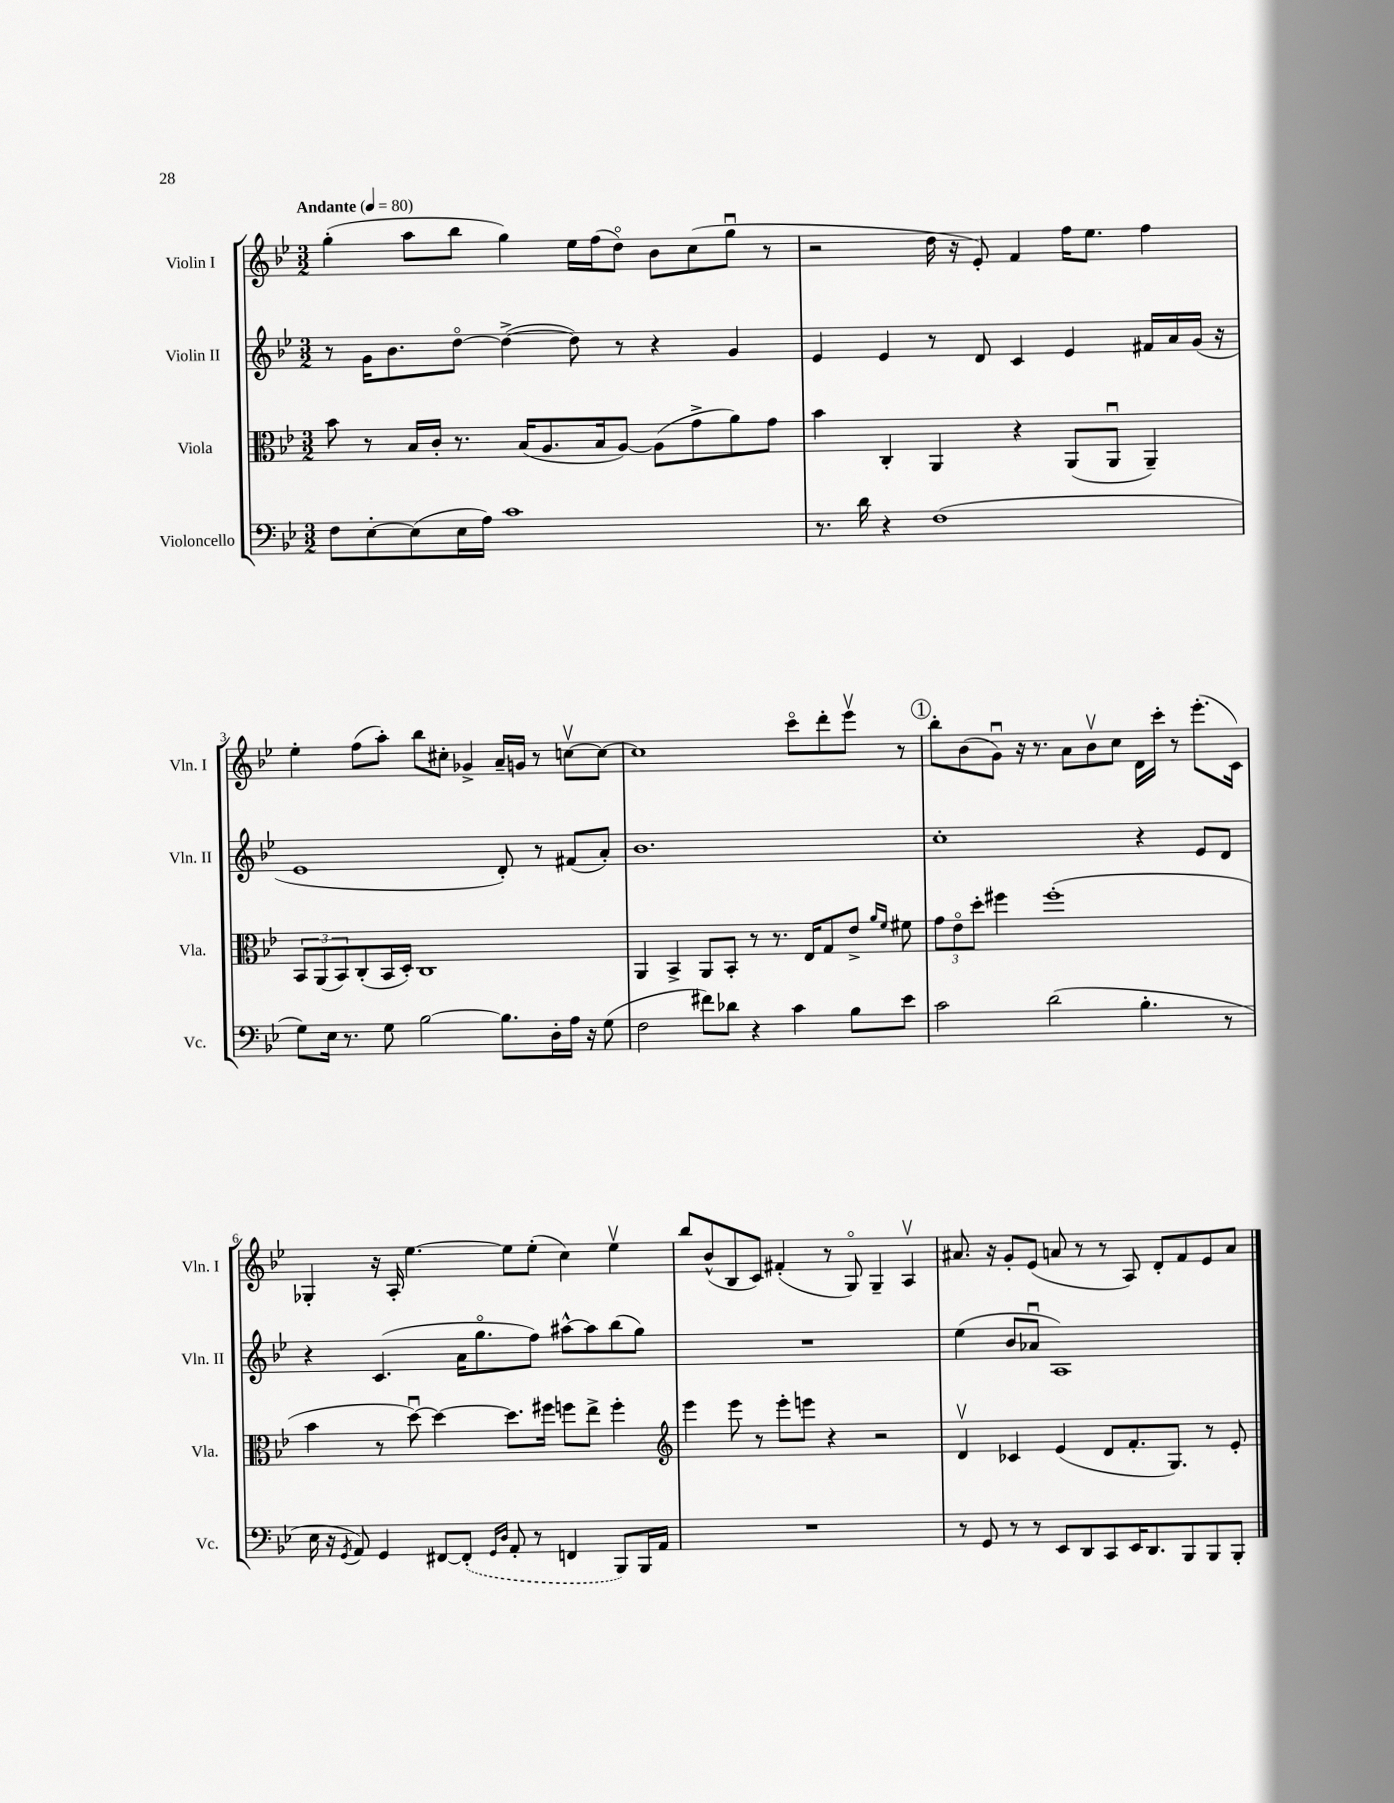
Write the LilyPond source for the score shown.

<<
\new StaffGroup <<
\new Staff = "s0" \with { instrumentName = "Violin I" shortInstrumentName = "Vln. I" } {
    \clef treble \key bes \major \numericTimeSignature \time 3/2 \tempo "Andante" 4 = 80
    g''4-.( a''8 bes''8 g''4) ees''16 f''16( d''8\flageolet) bes'8 c''8( g''8\downbow r8 |
    r2 d''16 r16 ees'8-.) f'4 f''16 ees''8. f''4 |
    ees''4-. f''8( a''8-.) bes''8 cis''8-. ges'4-> a'16-- g'16 r8 c''8~\upbow c''8~ |
    c''1 c'''8\flageolet d'''8-. ees'''8\upbow r8 |
    \mark \markup { \circle "1" } bes''8-. bes'8( g'8\downbow) r16 r8. a'8 bes'8\upbow c''8 d'16 c'''16-. r8 ees'''8.-.( c'16) |
    ges4-. r16 a16-. ees''4.~ ees''8 ees''8-.( c''4) ees''4\upbow |
    bes''8 bes'8-^( bes8 c'8) fis'4-.( r8 g8\flageolet) g4-- a4\upbow |
    ais'8. r16 g'8-. ees'8( a'8 r8 r8 a8) d'8-. f'8 ees'8 a'8 \bar "|." |
}
\new Staff = "s1" \with { instrumentName = "Violin II" shortInstrumentName = "Vln. II" } {
    \clef treble \key bes \major \numericTimeSignature \time 3/2
    r8 g'16 bes'8. d''8~\flageolet d''4~->( d''8) r8 r4 g'4 |
    ees'4 ees'4 r8 d'8 c'4 ees'4 fis'16 a'16 g'16( r16 |
    ees'1 d'8-.) r8 fis'8( a'8-.) |
    bes'1. |
    \mark \markup { \circle "1" } c''1-. r4 ees'8 d'8 |
    r4 c'4.( a'16 g''8.\flageolet f''8) ais''8~-^ ais''8 bes''8( g''8) |
    R1. |
    ees''4( bes'8 aes'8\downbow a1) \bar "|." |
}
\new Staff = "s2" \with { instrumentName = "Viola" shortInstrumentName = "Vla." } {
    \clef alto \key bes \major \numericTimeSignature \time 3/2
    bes'8 r8 bes16 c'16-. r8. bes16( a8. bes16 a8~) a8( g'8-> a'8) g'8 |
    bes'4 c4-. a,4 r4 a,8( a,8\downbow a,4--) |
    \tuplet 3/2 { bes,8 a,8( bes,8) } c8-.( bes,16 d16-.) c1 |
    a,4 bes,4-> a,8 bes,8-. r8 r8. ees16 g8 ees'8-> \grace { a'16 f'16 } fis'8 |
    \mark \markup { \circle "1" } \tuplet 3/2 { g'8 ees'8\flageolet d''8-. } fis''4 fis''1-.( |
    bes'4 r8 d''8~\downbow) d''4~ d''8. fis''16 f''8 ees''8-> f''4-. |
    \clef treble ees'''4 ees'''8 r8 ees'''8-. e'''8 r4 r2 |
    d'4\upbow ces'4 ees'4( d'8 f'8.-. g8.) r8 ees'8-. \bar "|." |
}
\new Staff = "s3" \with { instrumentName = "Violoncello" shortInstrumentName = "Vc." } {
    \clef bass \key bes \major \numericTimeSignature \time 3/2
    f8 ees8~-. ees8( ees16 a16) c'1 |
    r8. d'16 r4 f1( |
    g8) ees16 r8. g8 bes2~ bes8. d16-. a16 r16 g8( |
    f2 fis'8) des'8 r4 c'4 bes8 ees'8 |
    \mark \markup { \circle "1" } c'2 d'2( bes4.-. r8 |
    ees16 r16 \acciaccatura { g,8 } a,8) g,4 fis,8~ \once \slurDashed fis,8-.( \grace { g,16 d16 } a,8-. r8 f,4 bes,,8) bes,,16 a,16 |
    R1. |
    r8 g,8 r8 r8 ees,8 d,8 c,8 ees,16 d,8. bes,,8 bes,,8 bes,,8-. \bar "|." |
}
>>
>>
